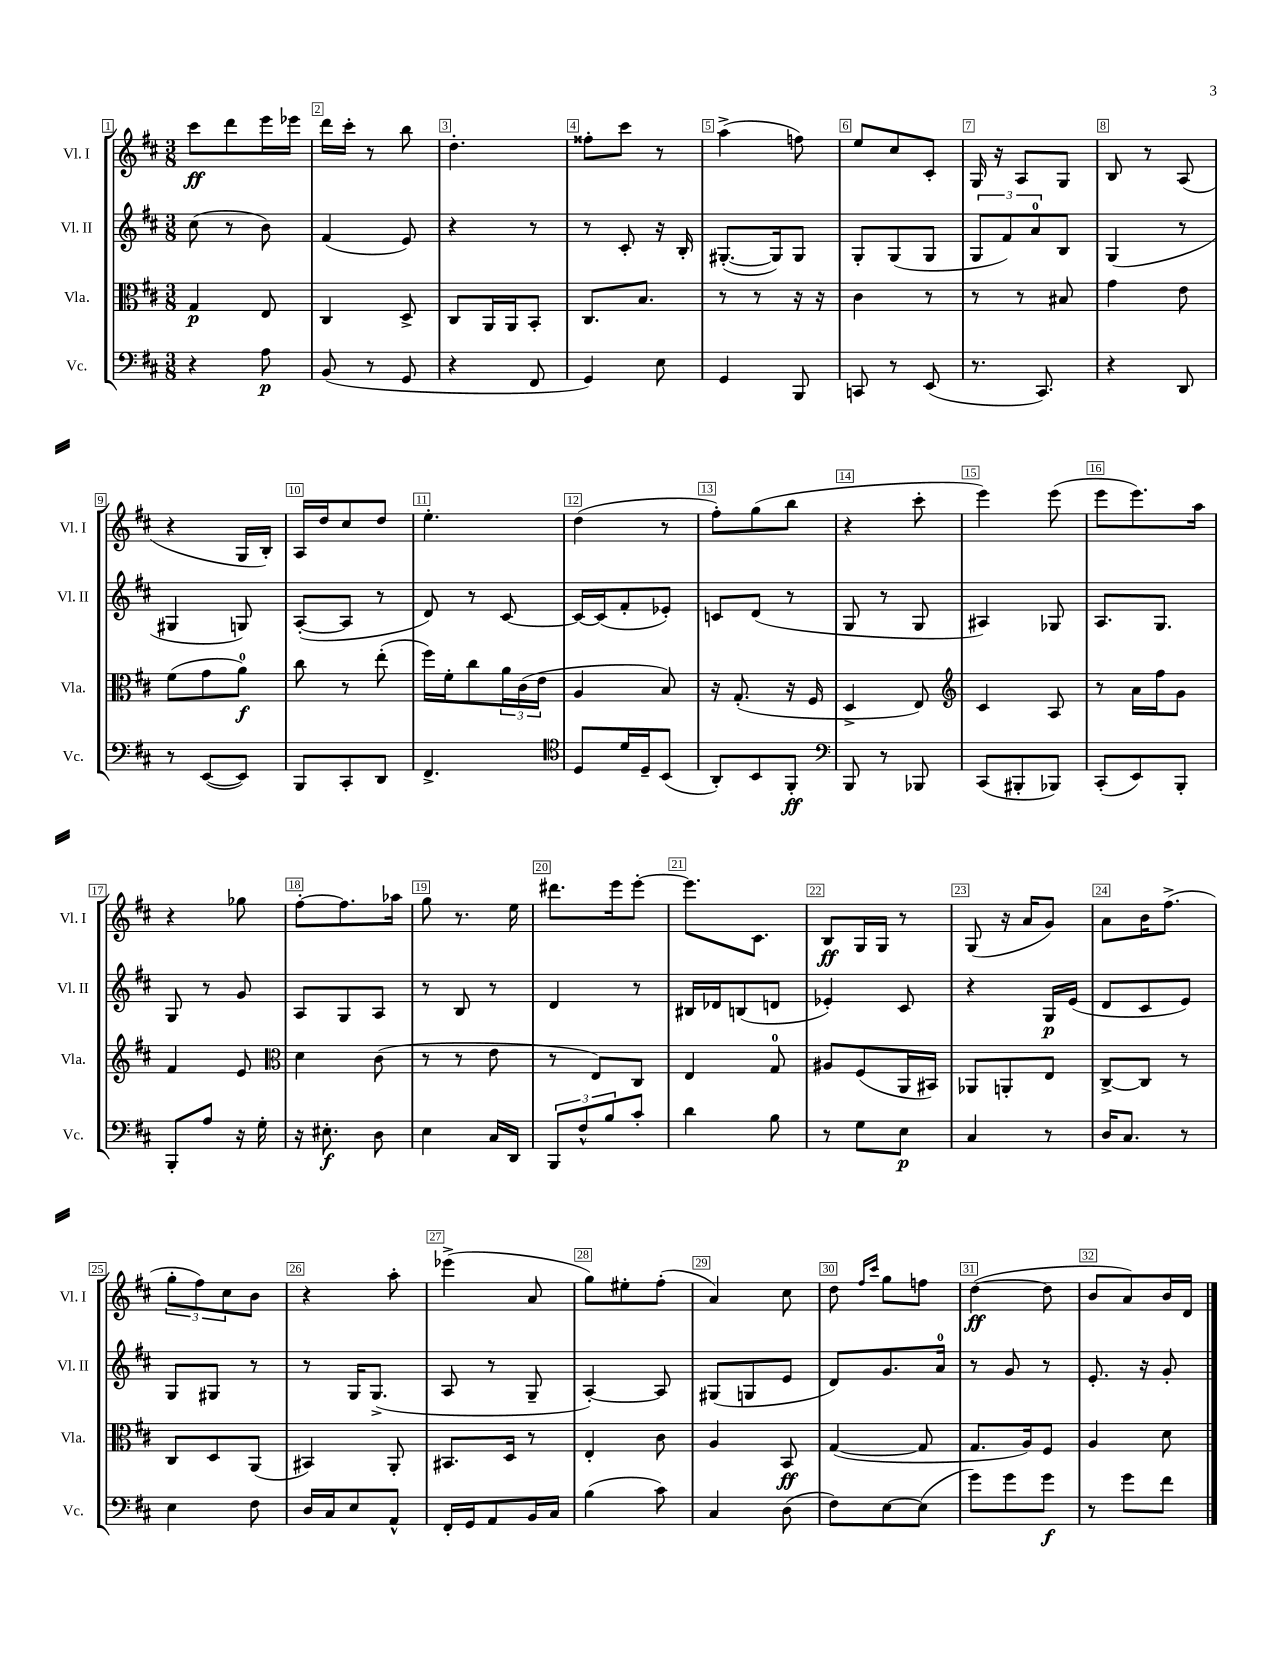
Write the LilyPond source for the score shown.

<<
\new StaffGroup <<
\new Staff = "s0" \with { instrumentName = "Vl. I" shortInstrumentName = "Vl. I" } {
    \clef treble \key d \major \numericTimeSignature \time 3/8
    cis'''8\ff d'''8 e'''16 ees'''16 |
    d'''16 cis'''16-. r8 b''8 |
    d''4.-. |
    fisis''8-. cis'''8 r8 |
    a''4->( f''8) |
    e''8 cis''8 cis'8-. |
    g16 r16 a8 g8 |
    b8 r8 a8( |
    r4 g16 b16-.) |
    a16 d''16 cis''8 d''8 |
    e''4.-. |
    d''4( r8 |
    fis''8-.) g''8( b''8 |
    r4 cis'''8-. |
    e'''4) e'''8( |
    e'''8 e'''8.) a''16 |
    r4 ges''8 |
    fis''8~-. fis''8. aes''16 |
    g''8 r8. e''16 |
    dis'''8. e'''16 e'''8~-. |
    e'''8. cis'8. |
    b8\ff g16 g16 r8 |
    g8( r16 a'16 g'8) |
    a'8 b'16 fis''8.->( |
    \tuplet 3/2 { g''8-. fis''8) cis''8 } b'8 |
    r4 a''8-. |
    ees'''4->( a'8 |
    g''8) eis''8-. fis''8-.( |
    a'4) cis''8 |
    d''8 \grace { fis''16 cis'''16 } g''8 f''8 |
    d''4~\ff( d''8 |
    b'8 a'8) b'16 d'16 \bar "|." |
}
\new Staff = "s1" \with { instrumentName = "Vl. II" shortInstrumentName = "Vl. II" } {
    \clef treble \key d \major \numericTimeSignature \time 3/8
    cis''8( r8 b'8) |
    fis'4( e'8) |
    r4 r8 |
    r8 cis'8-. r16 b16-. |
    gis8.~-.( gis16) gis8 |
    g8-. g8( g8 |
    \tuplet 3/2 { g8 fis'8) a'8-0 } b8 |
    g4( r8 |
    gis4 g8) |
    a8~-.( a8 r8 |
    d'8) r8 cis'8~ |
    cis'16~ cis'16( fis'8-. ees'8-.) |
    c'8 d'8( r8 |
    g8 r8 g8 |
    ais4) ges8 |
    a8. g8. |
    g8 r8 g'8 |
    a8 g8 a8 |
    r8 b8 r8 |
    d'4 r8 |
    bis16 des'16 b8( d'8 |
    ees'4-.) cis'8 |
    r4 g16\p e'16( |
    d'8 cis'8 e'8) |
    g8 gis8 r8 |
    r8 g16 g8.->( |
    a8 r8 g8-- |
    a4~-.) a8 |
    gis8( g8 e'8 |
    d'8) g'8. a'16-0 |
    r8 g'8 r8 |
    e'8.-. r16 g'8-. \bar "|." |
}
\new Staff = "s2" \with { instrumentName = "Vla." shortInstrumentName = "Vla." } {
    \clef alto \key d \major \numericTimeSignature \time 3/8
    g4\p e8 |
    cis4 d8-> |
    cis8 a,16 a,16 b,8-. |
    cis8. b8. |
    r8 r8 r16 r16 |
    cis'4 r8 |
    r8 r8 bis8 |
    g'4 e'8 |
    fis'8( g'8 a'8-0\f) |
    cis''8 r8 e''8-.( |
    fis''16) fis'16-. cis''8 \tuplet 3/2 { a'16 cis'16( e'16 } |
    a4 b8) |
    r16 g8.-.( r16 fis16 |
    d4-> e8) |
    \clef treble cis'4 a8 |
    r8 a'16 fis''16 g'8 |
    fis'4 e'8 |
    \clef alto d'4 cis'8( |
    r8 r8 e'8 |
    r8 e8) cis8 |
    e4 g8-0 |
    ais8 fis8( a,16 bis,16) |
    aes,8 a,8-. e8 |
    cis8~-> cis8 r8 |
    cis8 d8 a,8( |
    bis,4) a,8-. |
    bis,8. d16 r8 |
    e4-. cis'8 |
    a4 b,8\ff |
    g4~( g8 |
    g8. a16) fis8 |
    a4 d'8 \bar "|." |
}
\new Staff = "s3" \with { instrumentName = "Vc." shortInstrumentName = "Vc." } {
    \clef bass \key d \major \numericTimeSignature \time 3/8
    r4 a8\p |
    b,8( r8 g,8 |
    r4 fis,8 |
    g,4) e8 |
    g,4 b,,8 |
    c,8 r8 e,8( |
    r8. cis,8.) |
    r4 d,8 |
    r8 e,8~( e,8) |
    b,,8 cis,8-. d,8 |
    fis,4.-> |
    \clef tenor d8 d'16 d16-- b,8( |
    a,8-.) b,8 fis,8-.\ff |
    \clef bass b,,8 r8 bes,,8 |
    cis,8( bis,,8-. bes,,8) |
    cis,8-.( e,8) b,,8-. |
    b,,8-. a8 r16 g16-. |
    r16 eis8.-.\f d8 |
    e4 cis16 d,16 |
    \tuplet 3/2 { b,,8 fis8-^ b8 } cis'8-. |
    d'4 b8 |
    r8 g8 e8\p |
    cis4 r8 |
    d16 cis8. r8 |
    e4 fis8 |
    d16 cis16 e8 a,8-^ |
    fis,16-. g,16 a,8 b,16 cis16 |
    b4( cis'8) |
    cis4 d8( |
    fis8) e8~ e8( |
    g'8) g'8 g'8\f |
    r8 g'8 fis'8 \bar "|." |
}
>>
>>
\layout { \context { \Score \override BarNumber.break-visibility = ##(#f #t #t) barNumberVisibility = #all-bar-numbers-visible \override BarNumber.stencil = #(make-stencil-boxer 0.1 0.3 ly:text-interface::print) } }
